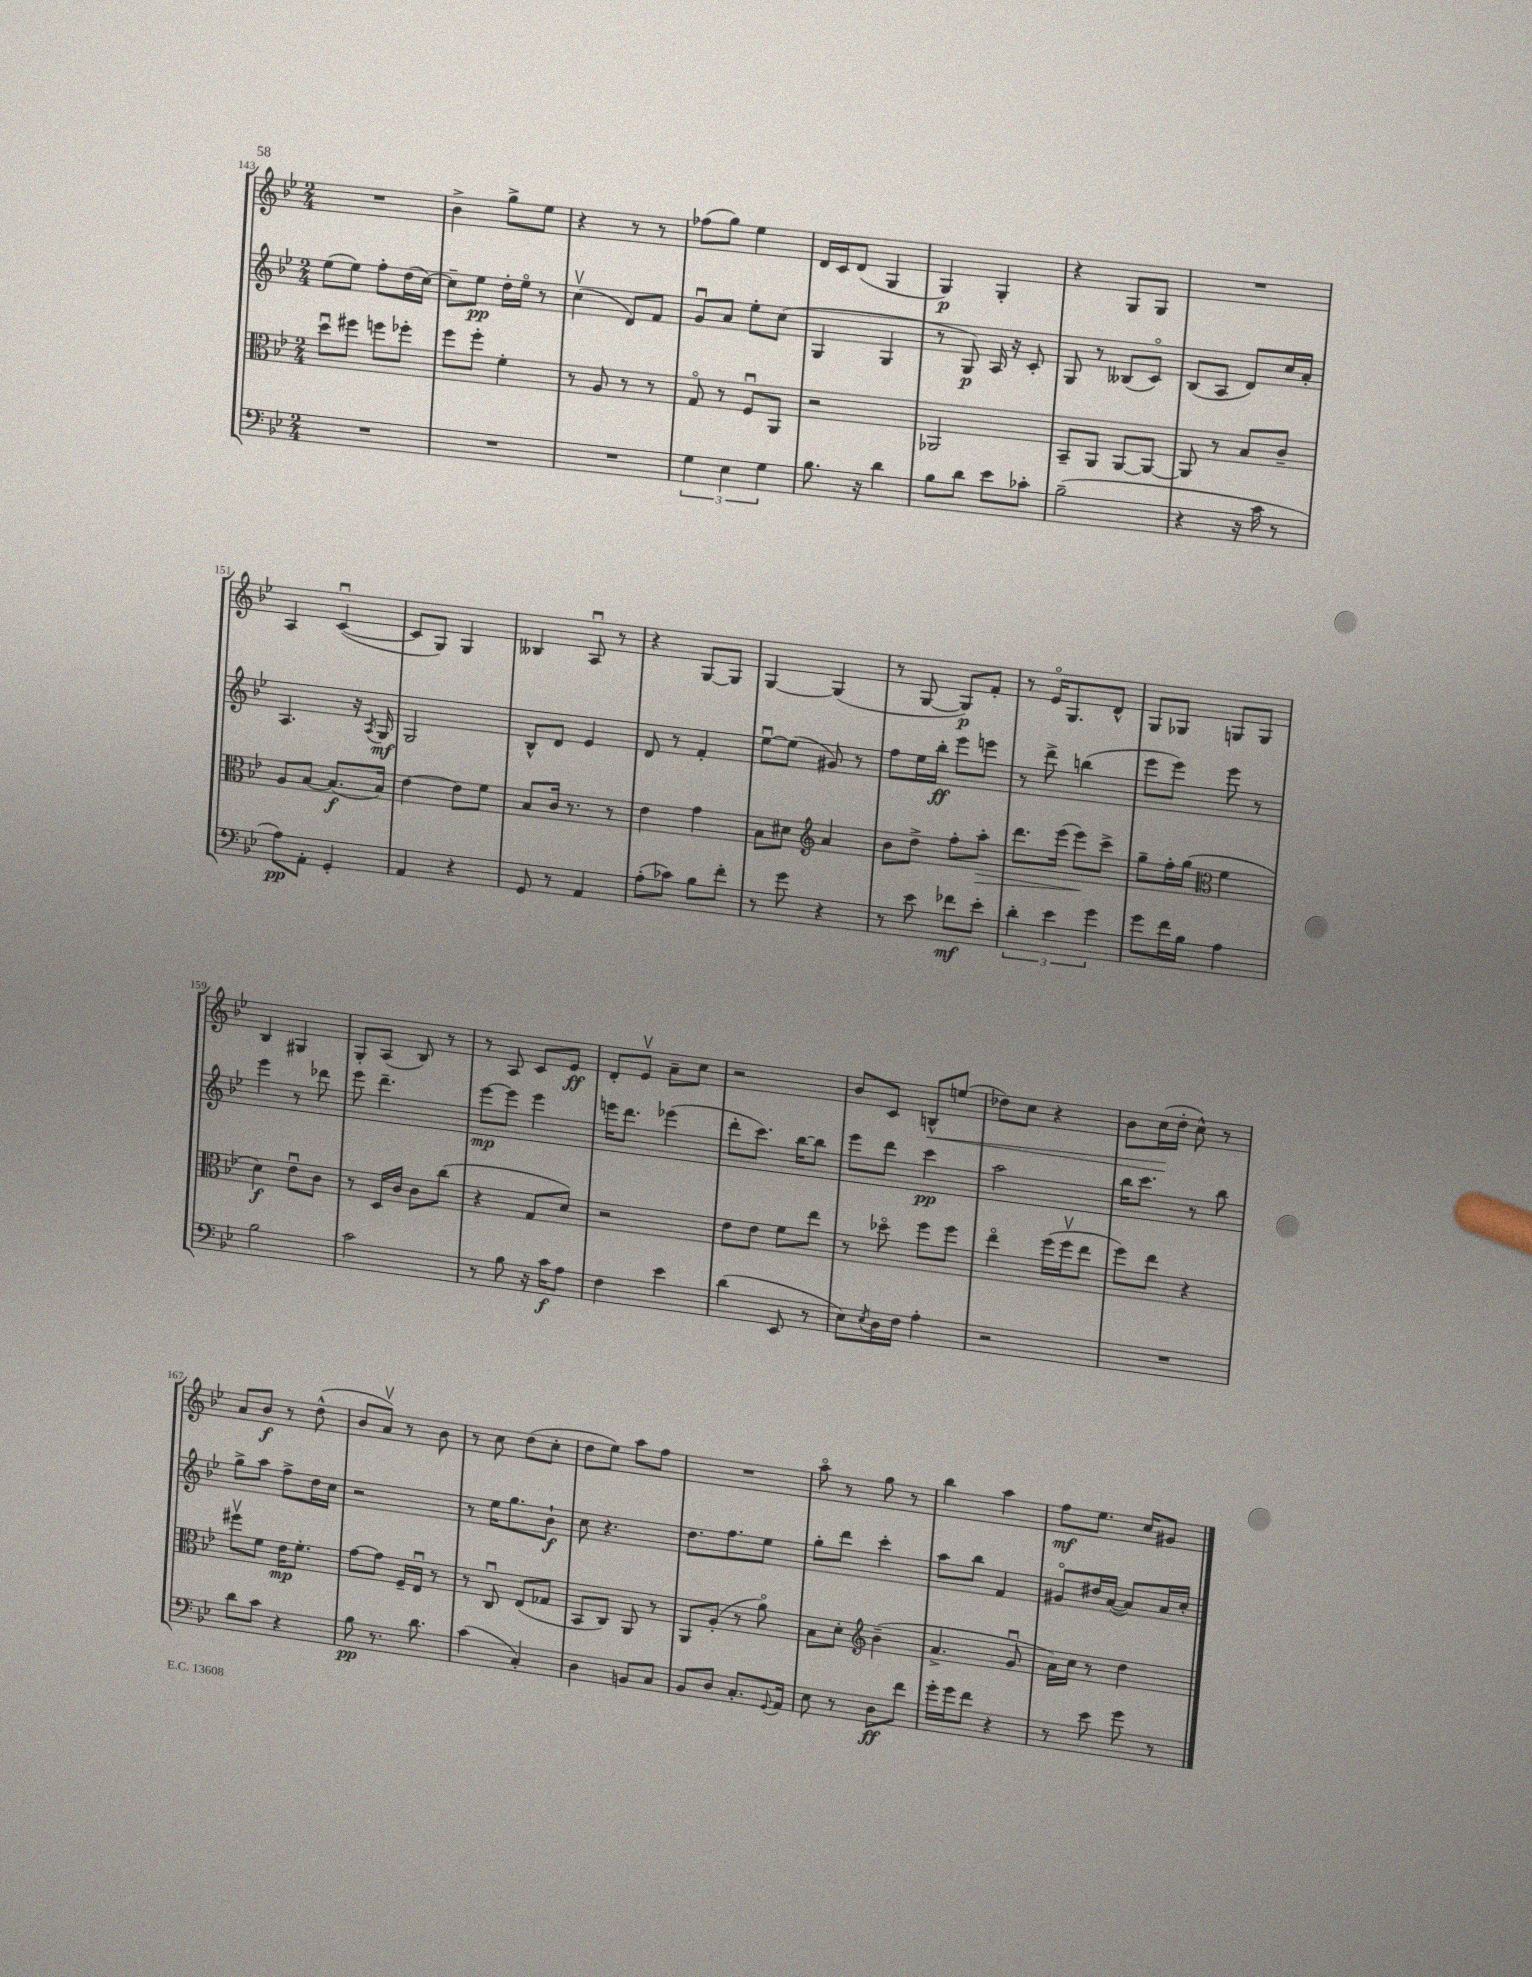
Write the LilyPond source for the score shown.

<<
\new StaffGroup <<
\new Staff = "s0" {
    \clef treble \key bes \major \numericTimeSignature \time 2/4
    R2 |
    bes'4-> g''8-> ees''8 |
    r4 r8 r8 |
    fes''8( g''8) ees''4 |
    d'16 c'16 d'8( g4 |
    g4\p) g4-. |
    r4 g8 g8 |
    R2 |
    a4 c'4~\downbow( |
    c'8 g8) g4 |
    beses4 a8\downbow r8 |
    r4 g8~ g8 |
    g4~ g4( |
    r8 g8~ g8\p) f'8-. |
    r8 ees'16\flageolet g8. d'8-^ |
    g8 ges8 g8 g8 |
    bes4 gis4 |
    g8-. a8( bes8) r8 |
    r8 a8 c'8 ees'8\ff |
    d'8-. ees'8\upbow a'8-- c''8 |
    r2 |
    bes'8 c'8 b8-^\< e''8( |
    des''8) c''8 r4 |
    bes'8 c''16\!( d''16-. c''8-^) r8 |
    a'8 bes'8\f r8 d''8-^( |
    bes'8 a'8\upbow) r8 bes'8 |
    r8 c''8 d''8( c''8-. |
    d''8 ees''8) a''8 f''8 |
    R2 |
    a''8\flageolet r8 g''8 r8 |
    bes''4 a''4 |
    f''8\mf ees''8. c''16 gis'8 \bar "|." |
}
\new Staff = "s1" {
    \clef treble \key bes \major \numericTimeSignature \time 2/4
    ees''8( ees''8) f''8-. d''16( c''16~) |
    c''8-- ees''8\pp d''16-. ees''16\flageolet r8 |
    c''4\upbow( d'8) f'8 |
    g'8\downbow a'8 ees''8-. c''8( |
    g4 g4 |
    r8 g8\p) a16 r16 c'8-. |
    g8 r8 beses8( c'8\flageolet) |
    bes8( a8 d'8) c''16 a'16-. |
    a4. r16 \acciaccatura { a8 } g16\mf |
    g2 |
    bes8-^ d'8 ees'4 |
    d'8 r8 f'4-. |
    ees''8~\downbow ees''8( gis'8) r8 |
    f''8 ees''16 bes''16-.\ff ees'''8 e'''8 |
    r8 d'''8-> b''4( |
    ees'''8 ees'''8) ees'''8 r8 |
    ees'''4 r8 des'''8 |
    ees'''8 d'''4.-- |
    ees'''8~\mp ees'''8 ees'''4 |
    e'''16 d'''8. ees'''4( |
    d'''8-. c'''8.) bes''16~ bes''8 |
    ees'''8 d'''8 c'''4\pp |
    a''2 |
    bes''16 c'''8. r8 bes''8 |
    g''8-> a''8 f''8-> d''16 c''16 |
    r2 |
    r8 ees''16 g''8. bes'8-!\f |
    c''8 r4. |
    d''8. f''8. ees''8 |
    g''8-. d'''8 c'''4-. |
    a''8 bes''8 f'4 |
    gis'8\flageolet dis''16 a'16~( a'8) a'16 c''16-. \bar "|." |
}
\new Staff = "s2" {
    \clef alto \key bes \major \numericTimeSignature \time 2/4
    d''8\downbow fis''8 f''8 fes''8-. |
    f''8 f''8-. f'4-. |
    r8 a8 r8 r8 |
    g8\flageolet r8 f8\downbow a,8 |
    r2 |
    aes,2 |
    bes,8-- a,8 a,8~ a,8~ |
    a,8 r8 bes8 c'8-- |
    a8 bes8~ bes8.\f( bes16) |
    ees'4~ ees'8 f'8 |
    bes8 c'16 r8. r8 |
    ees'4 g'4 |
    bes8 dis'8 \clef treble a'4 |
    bes'8 d''8-> f''8-. a''8-.\> |
    d'''8. ees'''16( ees'''8\!) c'''8-> |
    g''8-- f''16-. g''16( \clef alto f'4 |
    d'4\f) ees'8\downbow c'8 |
    r8 d16 c'16 c'8 c''8( |
    r4 g8 d'8) |
    r2 |
    ees'8 ees'8 f'8 ees''8 |
    r8 des''8\flageolet f''8 f''8 |
    ees''4\flageolet f''16( f''16\upbow ees''8 |
    f''8) ees''8 r4 |
    fis''8\upbow f'8 ees'16\mp f'8.-. |
    g'8~ g'8 f16-- ees16\downbow r8 |
    r8 c8\downbow ees8( ges8 |
    bes,8 c8) a,8 r8 |
    a,8 a8-.( r8 a'8\flageolet) |
    bes8 d'8-. \clef treble bes'4--( |
    a'4.-> g'8\downbow |
    a'16) c''16 r8 d''4 \bar "|." |
}
\new Staff = "s3" {
    \clef bass \key bes \major \numericTimeSignature \time 2/4
    R2 |
    R2 |
    R2 |
    \tuplet 3/2 { g4 ees4 g4 } |
    bes8. r16 d'4 |
    bes8 d'8 ees'8 ces'8-. |
    bes2--( |
    r4 r16 c'16 r8 |
    a8\pp) a,8-. g,4-. |
    a,4 r4 |
    g,8 r8 a,4 |
    a8-.( ces'8) bes8 f'8-. |
    r8 g'8 r4 |
    r8 ees'8 fes'8\mf ees'8-. |
    \tuplet 3/2 { d'4-. ees'4 g'4 } |
    g'8 f'16 bes16 a4 |
    bes2 |
    c'2 |
    r8 bes8 r16 c'16\f a8 |
    f4 ees'4 |
    d'4( ees,8 r8 |
    ees8) \acciaccatura { ees8 } d16 f16 a4-. |
    r2 |
    R2 |
    d'8 c'8 r4 |
    bes8\pp r8. d'8. |
    c'4( c4-.) |
    d4 b,8 c8 |
    bes,8 d8 c8.-. \appoggiatura { g,8 } a,16 |
    ees8 r8 d8\ff f'8 |
    g'16-. g'16 f'8 r4 |
    r8 ees'8 g'8 r8 \bar "|." |
}
>>
>>
\layout { \context { \Score currentBarNumber = #143 } }
